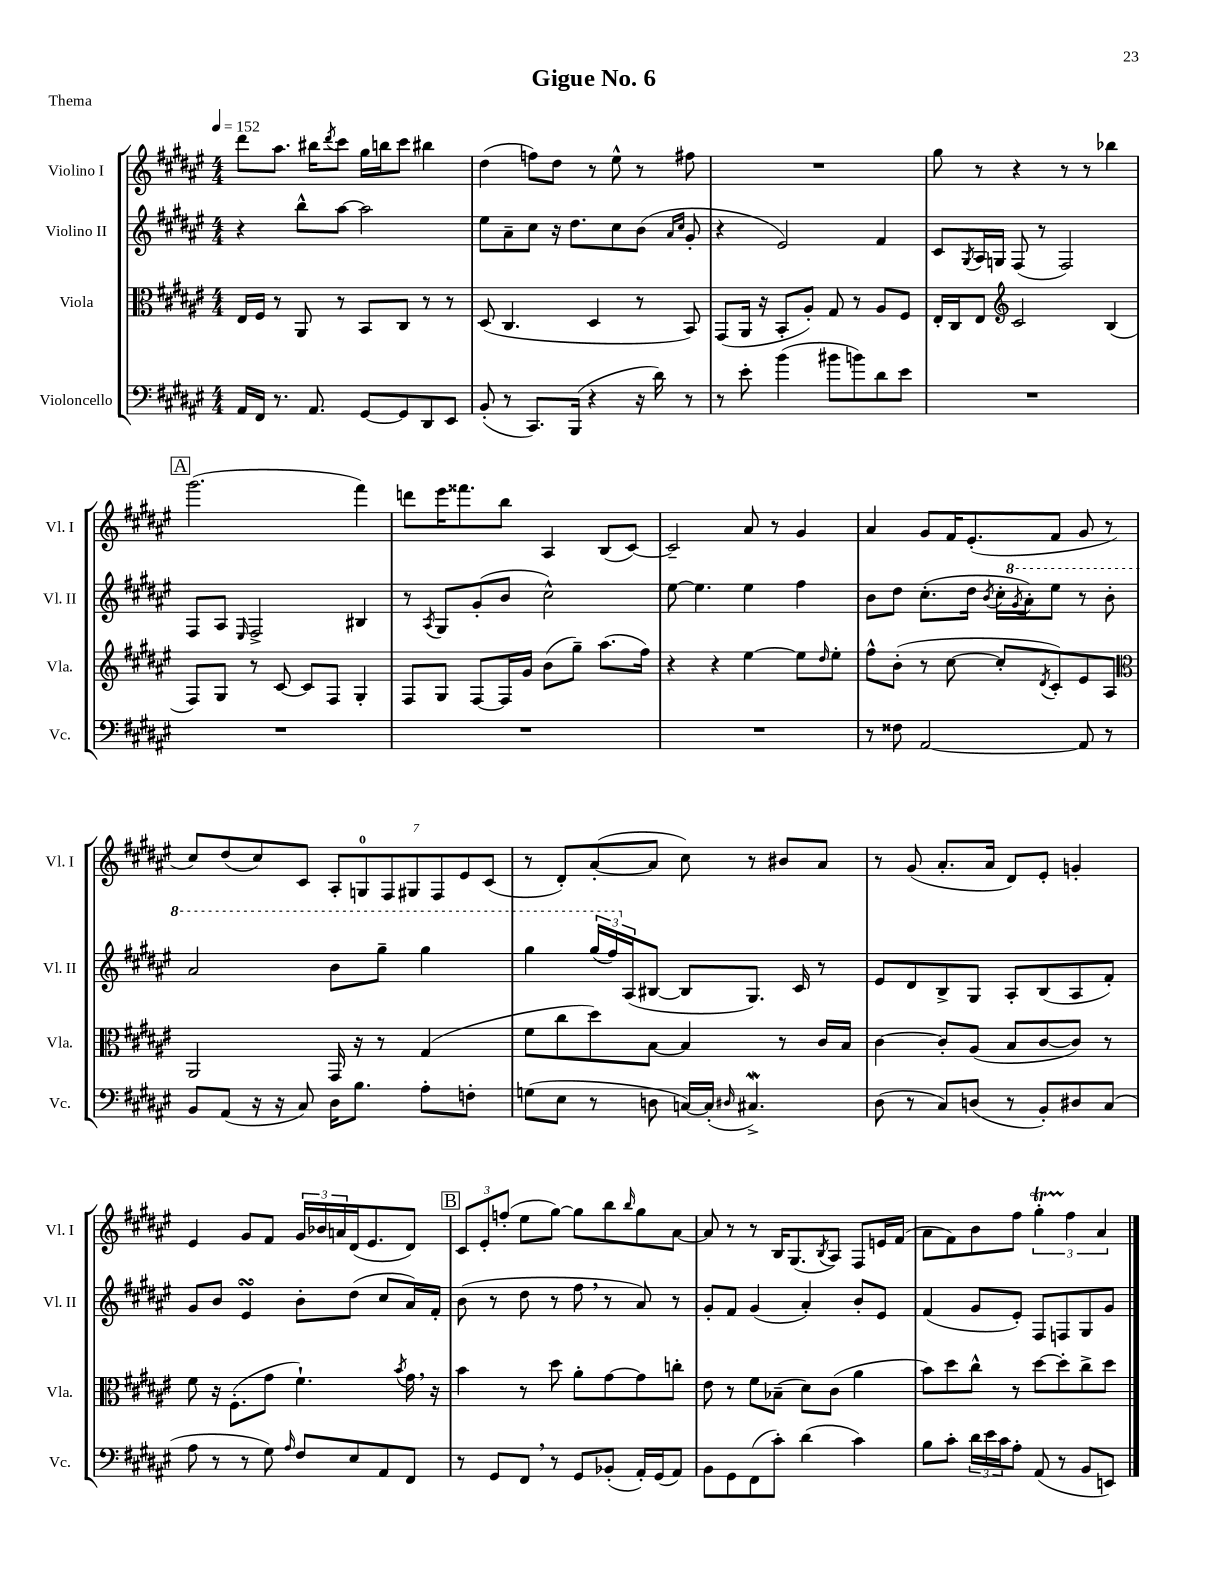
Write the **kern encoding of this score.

**kern	**kern	**kern	**kern
*staff4	*staff3	*staff2	*staff1
*clefF4	*clefC3	*clefG2	*clefG2
*k[f#c#g#d#a#e#]	*k[f#c#g#d#a#e#]	*k[f#c#g#d#a#e#]	*k[f#c#g#d#a#e#]
*M4/4	*M4/4	*M4/4	*M4/4
*MM152	*MM152	*MM152	*MM152
16AA#	16E#	4r	8ddd#
16FF#	16F#	.	.
8.r	8r	.	8.aa#
.	8AA#	8bb^^	.
8.AA#	.	.	16bb#
.	.	.	8qddd#
.	8r	[8aa#	8ccc#
[8GG#	8BB	2aa#]	16gg#
.	.	.	16bb
8GG#]	8C#	.	8ccc#
8DD#	8r	.	4bb#
8EE#	8r	.	.
=	=	=	=
(8BB'	(8D#	8ee#	(4dd#
8r	4.C#	8a#~	.
8.CC#)	.	8cc#	8ff)
.	.	16r	8dd#
(16BBB	.	8.dd#	.
4r	4D#	.	8r
.	.	8cc#	8ee#^^
16r	8r	(8b	8r
16d#)	.	.	.
.	.	16qqa#	.
.	.	16qqcc#	.
8r	8BB)	8g#'	8ff#
=	=	=	=
8r	(8GG#	4r	1r
8e#'	16AA#	.	.
.	16r	.	.
(4b	8BB'	2e#)	.
.	8A#')	.	.
8b#	8G#	.	.
8b)	8r	.	.
8d#	8A#	4f#	.
8e#	8F#	.	.
=	=	=	=
1r	16E#'	8c#	8gg#
.	16C#	.	.
.	.	8qG#	.
.	8E#	16A#	8r
.	.	16G	.
*	*clefG2	*	*
.	2c#	(8F#	4r
.	.	8r	.
.	.	2F#)	8r
.	.	.	8r
.	(4B	.	4bb-
=	=	=	=
1r	8F#)	8F#	(2.ggg#
.	8G#	8A#	.
.	.	16qqE#	.
.	8r	2F#^	.
.	[8c#	.	.
.	8c#]	.	.
.	8F#	.	.
.	4G#'	4B#	4fff#)
=	=	=	=
1r	8F#	8r	8ddd
.	.	8qA#	.
.	8G#	8G#	16eee#
.	.	.	8.fff##
.	[8F#	(8g#'	.
.	16F#]	8b	8bb
.	16g#	.	.
.	(8b	2cc#^^)	4A#
.	8gg#~)	.	.
.	(8.aa#	.	(8B
.	.	.	[8c#)
.	16ff#)	.	.
=	=	=	=
1r	4r	[8ee#	2c#~]
.	.	4.ee#]	.
.	4r	.	.
.	[4ee#	4ee#	8a#
.	.	.	8r
.	8ee#]	4ff#	4g#
.	16qqdd#	.	.
.	8ee#'	.	.
=	=	=	=
8r	8ff#^^	8b	4a#
8F##	(8b'	8dd#	.
[2AA#	8r	(8.cc#'	8g#
.	[8cc#	.	16f#
.	.	16dd#	(8.e#'
.	.	8qb	.
.	8cc#']	16cc#'	.
.	.	8qgg#	.
.	.	16aa#')	.
.	8qd#	.	.
.	8c#')	8eee#	8f#
8AA#]	8e#	8r	8g#
8r	8A#	8bb'	8r
=	=	=	=
*	*clefC3	*	*
8BB	2AA#	2aa#	8cc#)
(8AA#	.	.	(8dd#
16r	.	.	8cc#)
16r	.	.	.
8C#)	.	.	8c#
16D#	16GG#	8bb	14A#'
8.B	16r	.	.
.	.	.	14G
.	8r	8ggg#~	.
.	.	.	14F#
.	.	.	14G#
8A#'	(4G#	4ggg#	.
.	.	.	14F#
.	.	.	14e#
8F'	.	.	.
.	.	.	(14c#
=	=	=	=
(8G	8f#	4ggg#	8r
8E#	8cc#	.	8d#')
8r	8dd#)	(24ggg#	([8a#'
.	.	24fff#)	.
.	.	(24A#	.
8D	[8B	[8B#	8a#]
[16C)	4B]	8B#]	8cc#)
(16C']	.	.	.
16qqD#	.	.	.
4.C#^)	.	8.G#)	8r
.	8r	.	8b#
.	.	16c#	.
.	16c#	8r	8a#
.	16B	.	.
=	=	=	=
(8D#	[4c#	8e#	8r
8r	.	8d#	(8g#
8C#)	8c#']	8B^	8.a#'
(8D	(8A#	8G#	.
.	.	.	16a#
8r	8B	8A#'	8d#)
8BB')	[8c#	(8B	8e#'
8D#	8c#])	8A#	4g'
(8C#	8r	8f#')	.
=	=	=	=
8A#	8f#	8g#	4e#
8r	16r	8b	.
.	(8.F#'	.	.
8r	.	4e#	8g#
8G#)	8g#	.	8f#
16qqA#	.	.	.
8F#	4.f#`)	8b'	24g#
.	.	.	24b-
.	.	.	24a
8E#	.	(8dd#	(16d#
.	.	.	8.e#
8AA#	.	8cc#	.
.	8qb	.	.
8FF#	16g#	16a#)	8d#)
.	16r	16f#'	.
=	=	=	=
8r	4b	(8b	12c#
.	.	.	12e#'
8GG#	.	8r	.
.	.	.	(12ff'
8FF#	8r	8dd#	8ee#
8r	8dd#	8r	[8gg#)
8GG#	8a#'	8ff#	8gg#]
(8BB-'	[8g#	8r	8bb
.	.	.	16qqbb
16AA#')	8g#]	8a#)	8gg#
(16GG#	.	.	.
8AA#)	8cc'	8r	[8a#
=	=	=	=
8BB	8e#	8g#'	8a#]
8GG#	8r	8f#	8r
(8FF#	8f#	(4g#	8r
8c#')	(8B-~	.	16B
.	.	.	(8.G#
(4d#	8d#)	4a#')	.
.	.	.	8qB
.	(8c#	.	8A#)
4c#)	4a#	8b'	8F#
.	.	8e#	16e
.	.	.	(16f#
=	=	=	=
8B	8b)	(4f#	8a#
8c#'	8dd#	.	8f#)
24d#	8cc#^^	8g#	8b
24e#	.	.	.
24c#	.	.	.
8A#'	8r	8e#')	8ff#
(8AA#	[8dd#	8F#	6gg#'
8r	8dd#']	8F	.
.	.	.	6ff#
8BB	8cc#^	8G#	.
.	.	.	6a#
8EE)	8dd#	8g#	.
==	==	==	==
*-	*-	*-	*-
